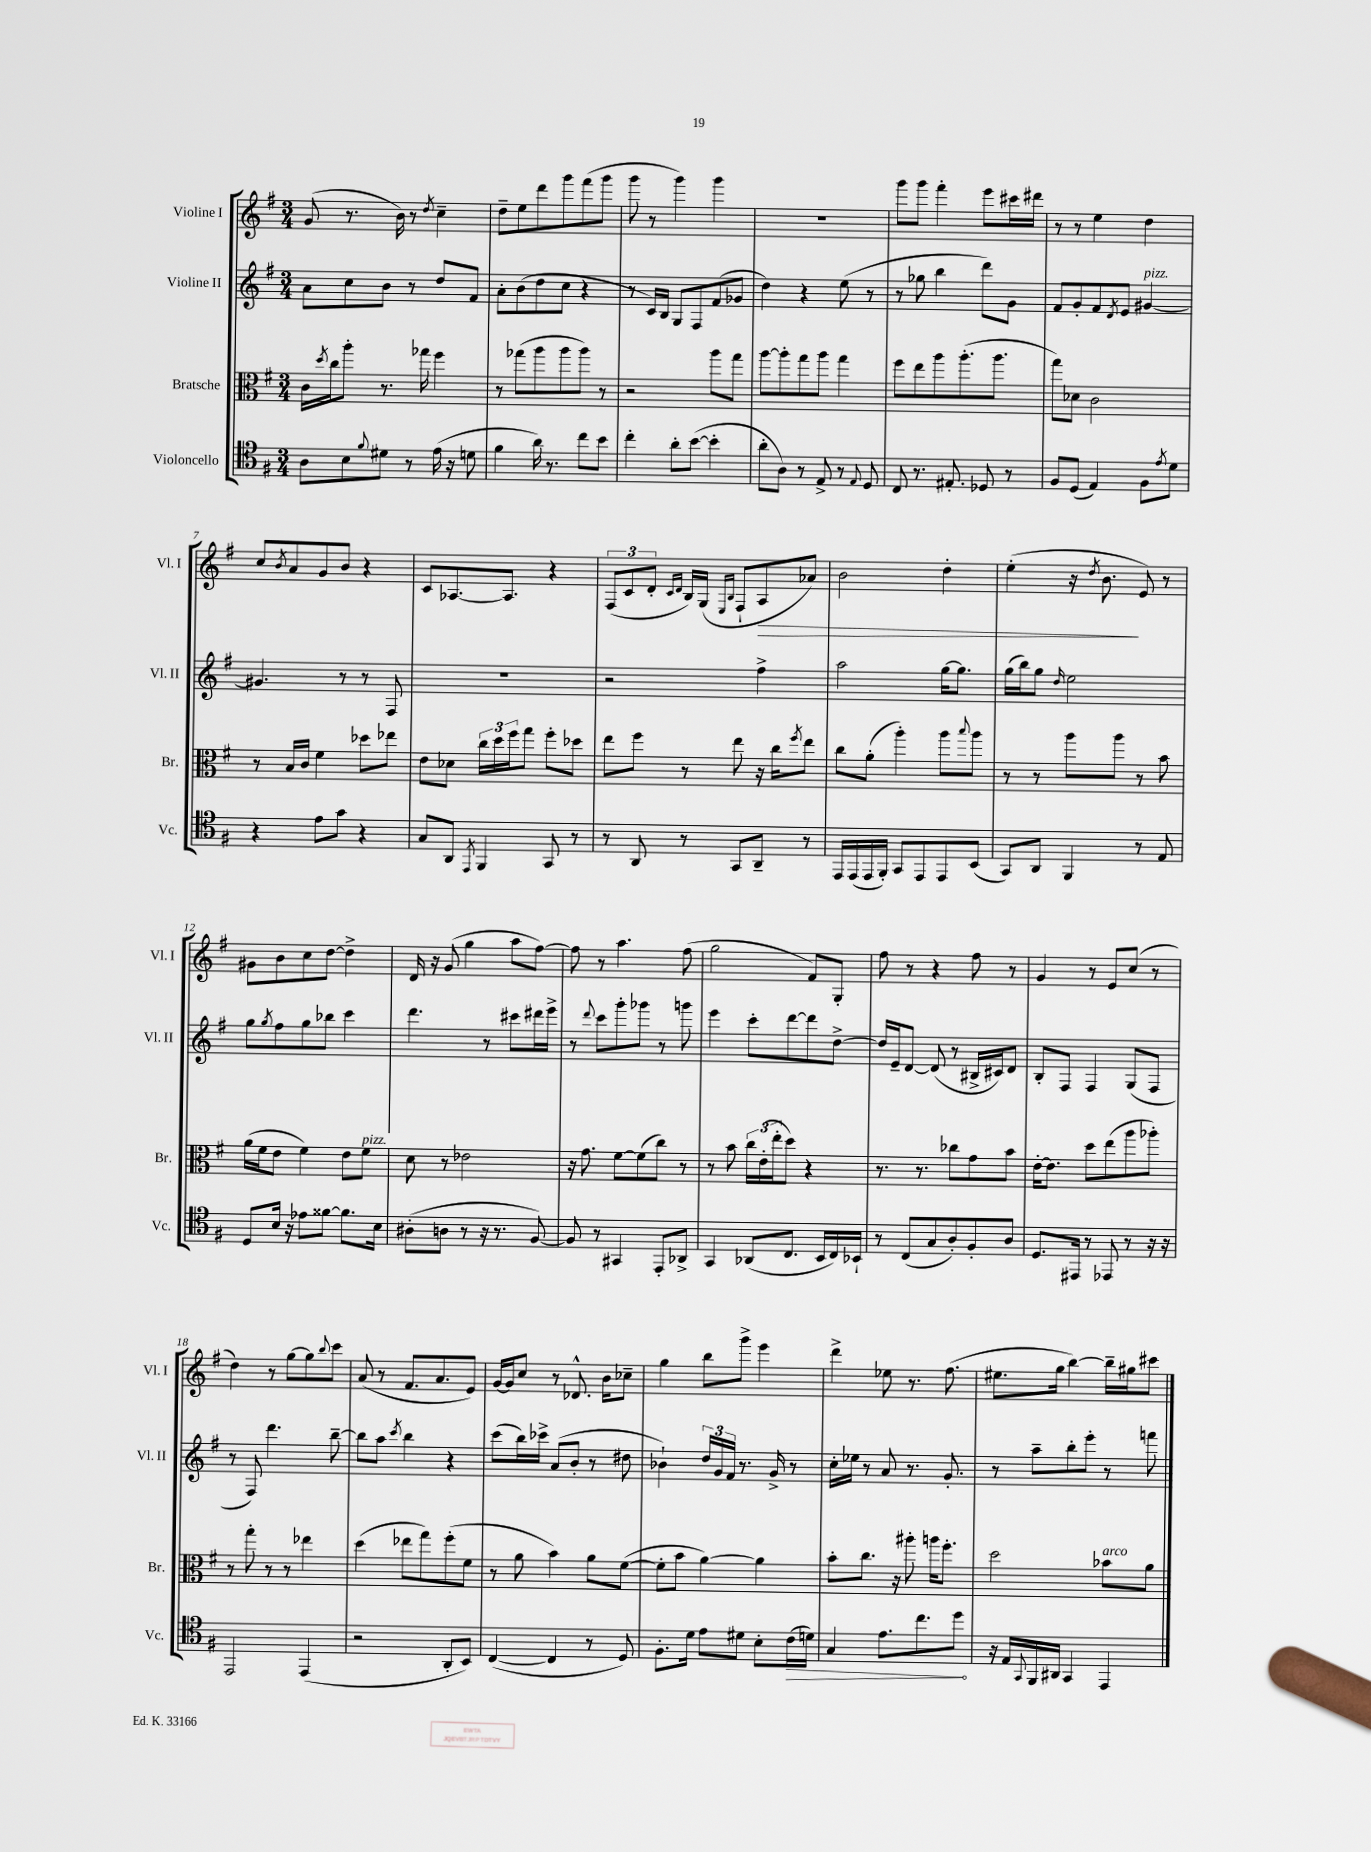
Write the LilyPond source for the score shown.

<<
\new StaffGroup <<
\new Staff = "s0" \with { instrumentName = "Violine I" shortInstrumentName = "Vl. I" } {
    \clef treble \key g \major \numericTimeSignature \time 3/4
    g'8( r8. b'16) r8 \acciaccatura { d''8 } c''4-- |
    d''8-- e''8 d'''8 g'''8 fis'''8( g'''8 |
    g'''8 r8 g'''4) g'''4 |
    R2. |
    g'''8 g'''8 fis'''4-. e'''8 cis'''16 dis'''16 |
    r8 r8 e''4 d''4 |
    c''8 \acciaccatura { b'8 } a'8 g'8 b'8 r4 |
    c'8 aes8.~ aes8. r4 |
    \tuplet 3/2 { fis8( c'8 d'8-. } \grace { c'16 d'16 } b16) g16( \grace { e16 b16 } fis8-! a8\> aes'8) |
    b'2 d''4-. |
    e''4-.( r16 \acciaccatura { d''8 } b'8.\! e'8) r8 |
    gis'8 b'8 c''8 d''8~ d''4-> |
    d'16 r16 g'8( g''4 a''8 fis''8~) |
    fis''8 r8 a''4. fis''8( |
    g''2 fis'8) g8-. |
    fis''8 r8 r4 fis''8 r8 |
    g'4 r8 e'8 c''8( r8 |
    d''4) r8 g''8~ g''8 \appoggiatura { b''8 } c'''8 |
    a'8( r8 fis'8. a'8. e'8) |
    g'16~ g'16 c''8 r8 des'8.-^ b'16 ces''8-- |
    g''4 b''8 g'''8-> e'''4 |
    d'''4-> ees''8 r8. fis''8.( |
    eis''8. g''16 b''4~) b''16-- gis''16 cis'''8 \bar "|." |
}
\new Staff = "s1" \with { instrumentName = "Violine II" shortInstrumentName = "Vl. II" } {
    \clef treble \key g \major \numericTimeSignature \time 3/4
    a'8 c''8 b'8 r8 d''8 fis'8 |
    a'8-. b'8( d''8 c''8 r4 |
    r8 c'16) b16 g8 fis8 fis'8( ges'8 |
    d''4) r4 e''8( r8 |
    r8 ges''8 b''4 d'''8) g'8 |
    fis'8 g'8-. fis'8 \acciaccatura { d'8 } e'8 gis'4~^\markup { \italic "pizz." } |
    gis'4. r8 r8 fis8 |
    R2. |
    r2 fis''4-> |
    a''2 g''16~ g''8. |
    g''16( b''16) g''8 \grace { d''16 } e''2 |
    g''8 \acciaccatura { g''8 } fis''8 g''8 bes''8 c'''4 |
    d'''4. r8 cis'''8 dis'''16 e'''16-> |
    r8 \appoggiatura { d'''8 } c'''8 g'''8-. ges'''8 r8 g'''8 |
    e'''4 c'''8-. d'''8~ d'''8 d''8~-> |
    d''16 e'16-- d'8~ d'8( r8 bis16-> cis'16) d'8 |
    b8-. fis8 fis4 g8( fis8 |
    r8 fis8) d'''4. b''8~-- |
    b''8 a''8 \acciaccatura { c'''8 } b''4 r4 |
    c'''8( b''16) ces'''16-> a'8( b'8-. r8 dis''8 |
    bes'4-!) \tuplet 3/2 { d''16 g'16 fis'16 } r8. g'16-> r8 |
    c''16-. ees''16 r8 a'8 r8. g'8.-. |
    r8 a''8-- b''8-. e'''8-. r8 f'''8 \bar "|." |
}
\new Staff = "s2" \with { instrumentName = "Bratsche" shortInstrumentName = "Br." } {
    \clef alto \key g \major \numericTimeSignature \time 3/4
    c'16 \acciaccatura { d''8 } c''16 a''8-. r8. ges''16 fis''4 |
    r8 ges''8( a''8 a''8 a''8) r8 |
    r2 a''8 g''8 |
    a''8~ a''8-. g''8 a''8 g''4 |
    fis''8 e''8 a''8 a''8.-.( a''8. |
    g''8) des'8 c'2 |
    r8 b16 c'16 fis'4 des''8 ees''8 |
    e'8 des'8 \tuplet 3/2 { c''16 d''16 fis''16 } g''8 fis''8-. des''8 |
    e''8 fis''8 r8 e''8 r16 c''16 \acciaccatura { fis''8 } e''8 |
    c''8 a'8-.( a''4-.) a''8 \appoggiatura { b''8 } a''8 |
    r8 r8 a''8 a''8 r8 b'8 |
    a'16( fis'16 e'8 fis'4) e'8 fis'8^\markup { \italic "pizz." } |
    d'8 r8 ees'2 |
    r16 g'8. fis'8~ fis'8( c''8) r8 |
    r8 b'8 \tuplet 3/2 { c''16 e'16-.( e''16-. } d''8) r4 |
    r8. r8. ces''8 g'8 b'8 |
    e'16~-. e'8. d''8 e''8( a''8 aes''8-.) |
    r8 g''8-. r8 r8 ees''4 |
    d''4( ees''8 g''8) fis''8-.( fis'8 |
    r8 a'8 b'4) a'8 fis'8~( |
    fis'8-. b'8 a'4~) a'4 |
    b'8-. c''8. r16 ais''8-. a''16 fis''8.-. |
    d''2 bes'8^\markup { \italic "arco" } a'8 \bar "|." |
}
\new Staff = "s3" \with { instrumentName = "Violoncello" shortInstrumentName = "Vc." } {
    \clef tenor \key g \major \numericTimeSignature \time 3/4
    a8 b8 \appoggiatura { fis'8 } dis'8 r8 e'16( r16 d'8 |
    fis'4 a'16) r8. c''8 b'8 |
    c''4-. a'8-. b'8~( b'4-. |
    a'8-. a8) r8 e8-> r8 \appoggiatura { e8 } d8 |
    c8 r8. eis8.-. des8 r8 |
    fis8 d8( e4) fis8 \acciaccatura { e'8 } d'8 |
    r4 e'8 g'8 r4 |
    g8 a,8 \acciaccatura { e,8 } fis,4 g,8 r8 |
    r8 a,8 r8 g,8 a,8-- r8 |
    e,16 e,16( e,16 fis,16-.) g,8 e,8 e,8 b,8( |
    g,8) a,8 fis,4 r8 e8 |
    d8 b16 r16 ees'8 fisis'8~ fisis'8. b16 |
    ais8-.( a8 r8 r16 r8. fis8~) |
    fis8 r8 gis,4 e,8-. aes,8-> |
    g,4 aes,8( c8. b,16 c16) bes,16-! |
    r8 c8( g8 a8-.) fis8-. a8 |
    d8. eis,16 r8 ees,8 r8 r16 r16 |
    e,2 e,4( |
    r2 a,8-. b,8) |
    c4~( c4 r8 d8) |
    fis8.-. d'16 e'8 dis'8 b8-. \once \override Hairpin.circled-tip = ##t c'16\>( d'16) |
    g4 e'8. c''8. d''8\! |
    r16 e16 \appoggiatura { g,8 } fis,16 ais,16 g,4 e,4 \bar "|." |
}
>>
>>
